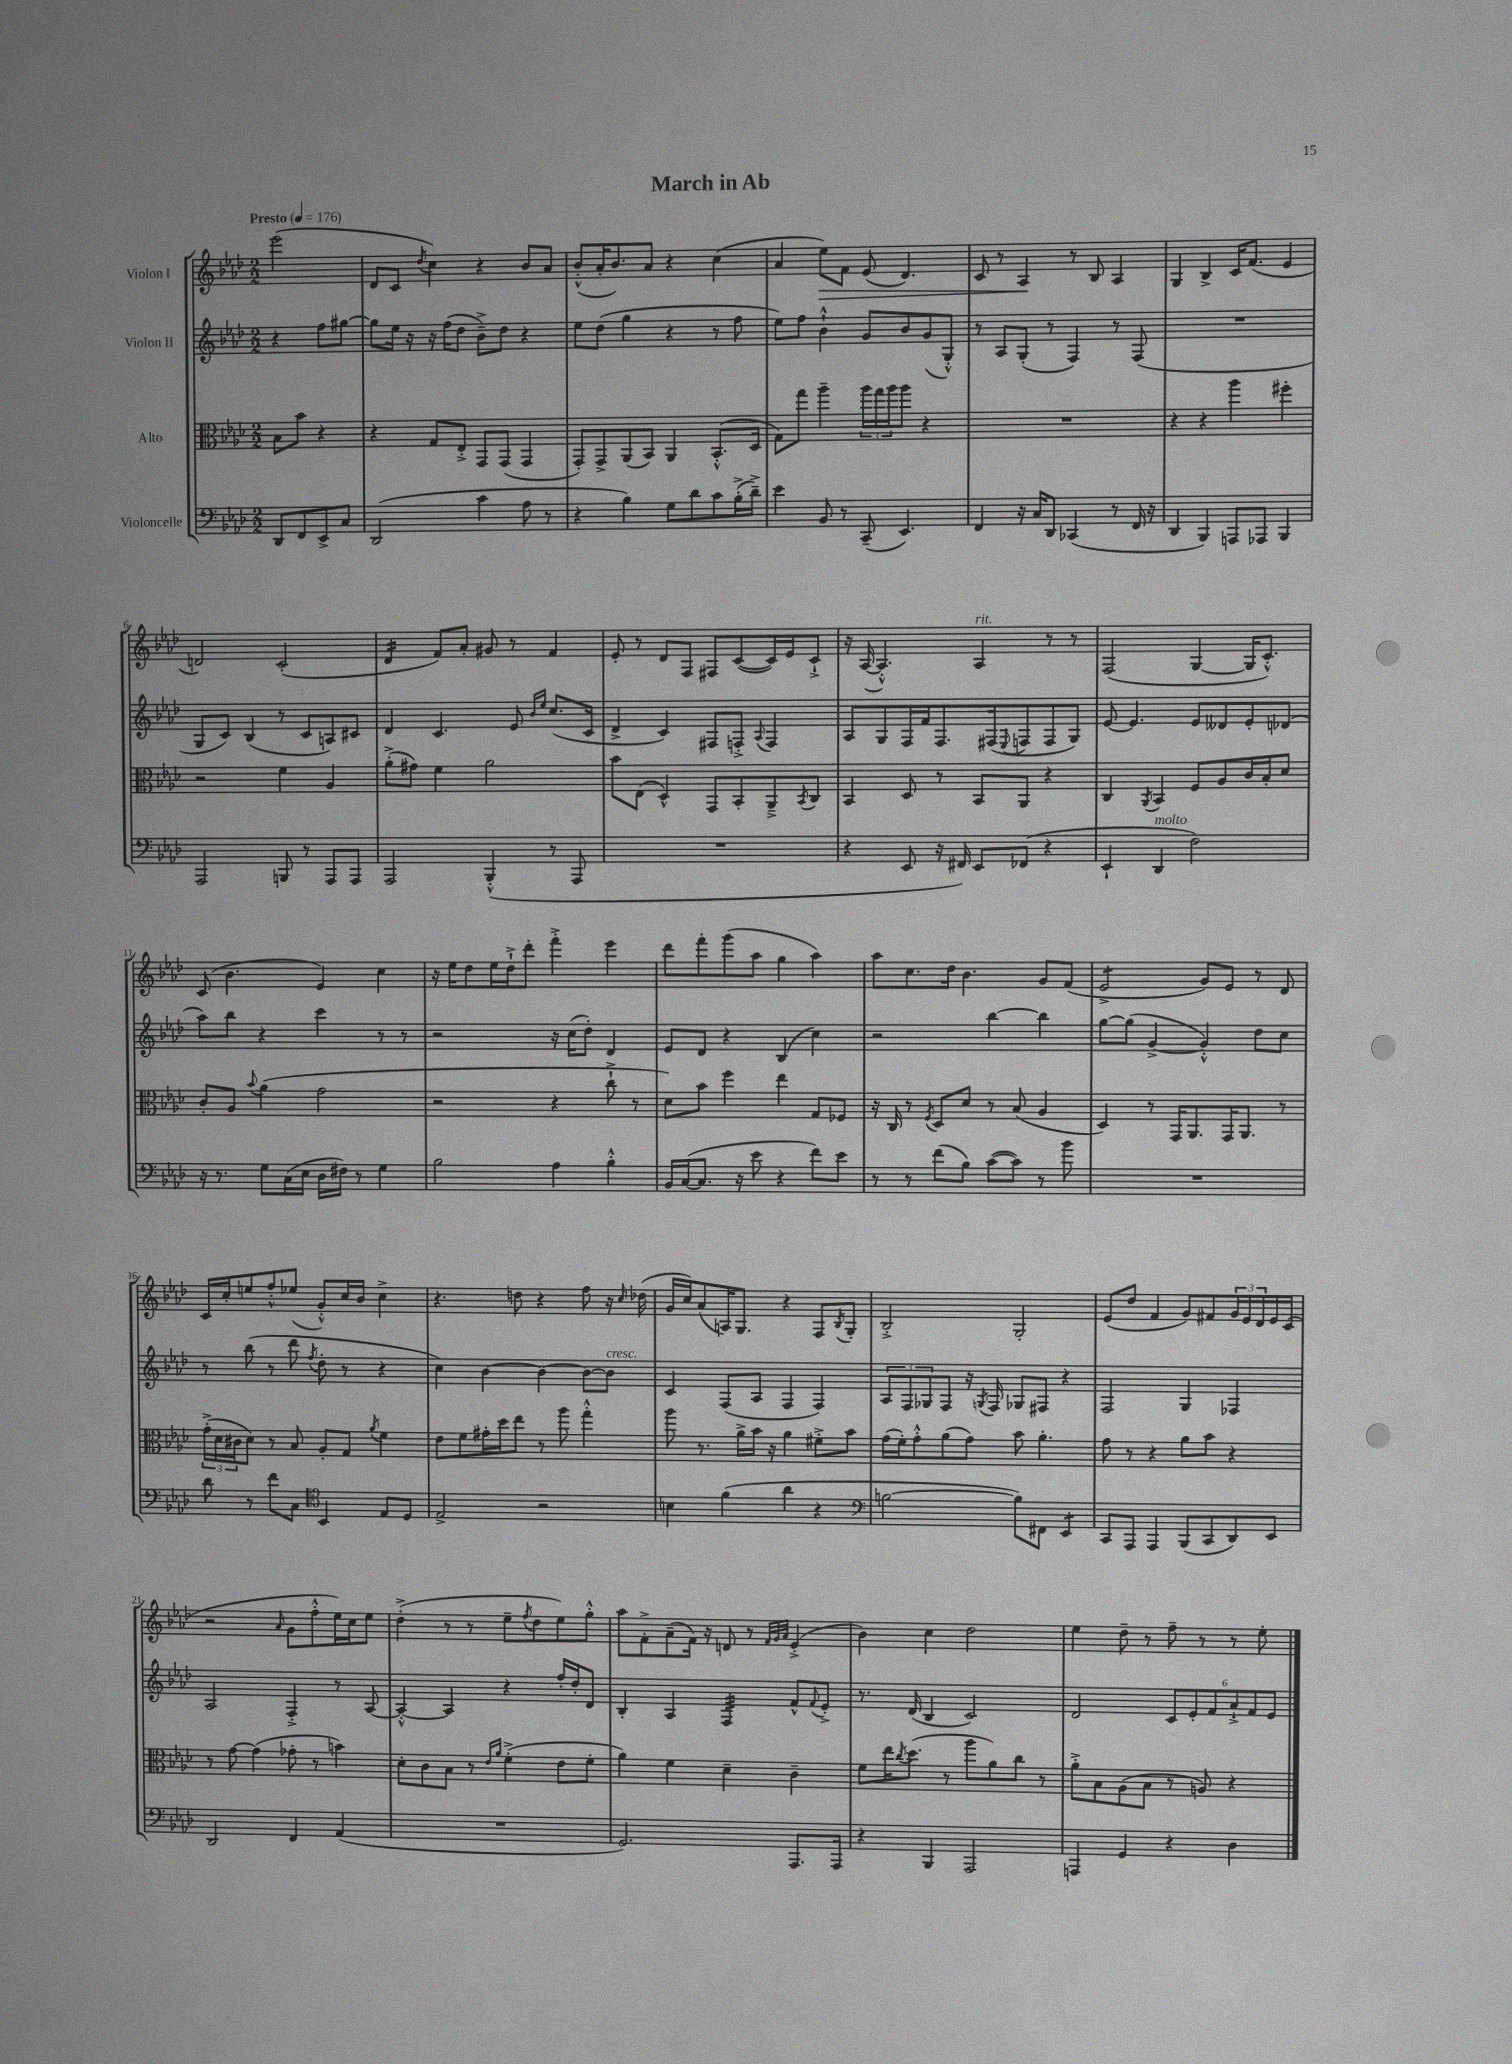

**kern	**kern	**kern	**kern
*staff4	*staff3	*staff2	*staff1
*clefF4	*clefC3	*clefG2	*clefG2
*k[b-e-a-d-]	*k[b-e-a-d-]	*k[b-e-a-d-]	*k[b-e-a-d-]
*M2/2	*M2/2	*M2/2	*M2/2
*MM176	*MM176	*MM176	*MM176
8DD-/L	8B-\L	4r	(2eee-\
8FF/	8b-\J	.	.
8EE-^/	4r	8ff\L	.
8C/J	.	[8gg#\J	.
=	=	=	=
(2DD-/	4r	8gg#\]L	8d-/L
.	.	16ee-\Jk	8c/J
.	.	16r	.
.	.	.	8qdd-/
.	8G/L	16r	4cc\)
.	.	(16ff\LK	.
.	8E-'^/J	8dd-\J	.
4c\	8GG/L	8b-~^\L)	4r
.	(8GG/J	8dd-\J	.
8A-\	4GG/	4r	8b-/L
8r	.	.	8a-/J
=	=	=	=
4r	8GG'/L)	8ee-\L	(8b-'^^/L
.	8GG^/	(8dd-\J	16a-'/K
.	.	.	8.b-/)
4B-\)	(8AA-/	4gg\	.
.	8BB-/J)	.	8a-/J
8G\L	4AA-/	4r	4r
8d-\	.	.	.
8c\	(8.BB-'^^/L	8r	(4cc\
(16B-'^\L	.	8ff\	.
16d-~^\JJ)	16D-/Jk	.	.
=	=	=	=
4e-\	8G\L)	8ee-\L)	4a-/
.	8gg\J	8ff\J	.
8BB-/	4aa-~\	4b-`^^\	8ee-\L)
8r	.	.	8f\J
(8CC~/	24aa-\LL	8g/L	(8e-/
.	24gg\	.	.
.	24aa-\J	.	.
4.EE-/)	8aa-\J	8b-/	4.d-/)
.	4r	(8g/	.
.	.	8G'^^/J)	.
=	=	=	=
4FF/	1r	8r	8c/
.	.	8A-/L	8r
16r	.	(8G'/J	4A-/
16C/LK	.	.	.
8DD-/J	.	8r	.
(4CC-/	.	4F/)	8r
.	.	.	8B-/
8r	.	8r	4A-/
16FF/	.	(8F/	.
16r	.	.	.
=	=	=	=
4DD-/	4r	1r	4G/
4BBB-/)	4r	.	4B-^/
8AAA/L	4aa-\	.	16c/LK
.	.	.	(8.f/J
8AAA-/J	.	.	.
4BBB-/	4ff#'\	.	4e-/
=	=	=	=
2AAA-/	2r	8G/L	2d/)
.	.	8c/J)	.
.	.	(4B-/	.
8BBB/	4f\	8r	(2c'/
8r	.	8c/L	.
8AAA-/L	4A-/	8A/)	.
8AAA-/J	.	8c#/J	.
=	=	=	=
2AAA-/	(8a-'^\L	4d-/	4d-/
.	8g#\J)	.	.
.	4f\	4.c/	8f/L)
.	.	.	8a-'/J
(4BBB-'^^/	2a-\	.	8g#/
.	.	8e-/	8r
.	.	16qqb-/LL	.
.	.	16qqee-/JJ	.
8r	.	(8.cc/L	4f/
8AAA-/	.	.	.
.	.	16c/Jk	.
=	=	=	=
1r	8b-\L	4d-^/	8e-'/
.	(8E-\J	.	8r
.	4D-^^/)	4c/)	8d-/L
.	.	.	8F/J
.	8GG/L	8F#/L	8F#/L
.	8BB-'/	8F'^/J	([8c/
.	.	8qqA-/	.
.	8AA-~^/	4F/	16c/]L)
.	.	.	16e-/J
.	8qBB-/	.	.
.	8C/J	.	8c`^/J
=	=	=	=
4r	4BB-/	8A-/L	16r
.	.	.	([16A-/
.	.	8G/	4.A-'^^/])
8EE-/	8D-/	16F/L	.
.	.	16f/J	.
16r	8r	8.F/	.
16FF#/)	.	.	.
8EE-/L	8BB-/L	.	4A-/
.	.	(16F#/k	.
.	.	8qqE-/	.
(8FF-/J	8AA-/J	8F/	.
4r	4r	8F/	8r
.	.	8G/J)	8r
=	=	=	=
4EE-`/	4C/	[8e-/	(2F/
.	.	4.e-/]	.
.	8qAA-/	.	.
4DD-/	4BB-/	.	.
2F\)	8F/L	8e-/L	[4G/
.	8A-/	8d--/	.
.	16c/L	8e-'/	16G/]LK
.	16B-'/J	.	8.c'^^/J)
.	8d-/J	(8d-/J	.
=	=	=	=
16r	8c'/L	8aa-\L)	(8c/
8.r	.	.	.
.	8A-/J	8bb-\J	4.b-\
.	8qqb-/	.	.
8G\L	(4a-\	4r	.
(16C\L	.	.	.
16E-\JJ	.	.	.
16D-\LL	2g\	4ccc\	4e-/)
16F#\JJ)	.	.	.
8r	.	.	.
4G\	.	8r	4cc\
.	.	8r	.
=	=	=	=
2B-\	2r	2r	16r
.	.	.	16ee-\LK
.	.	.	8dd-\
.	.	.	16ee-\L
.	.	.	16dd-`^\J
.	.	.	8ddd-'\J
4A-\	4r	16r	4fff'^\
.	.	(16cc\LK	.
.	.	8dd-'\J)	.
4B-'^^\	8cc`^\	4d-/	4eee-\
.	8r	.	.
=	=	=	=
16BB-/LL	8d-\L)	8e-/L	8ddd-\L
([16C/J	.	.	.
8.C/]J	8b-\J	8d-/J	8fff'\
.	4ff\	4r	(8ggg\
16r	.	.	.
8e-\	.	.	8aa-\J
4r	4ee-\	(4B-/	4gg\
8f\L)	8G/L	4cc\)	4aa-\)
8e-\J	8F-/J	.	.
=	=	=	=
8r	16r	2r	8aa-\L
.	16C/	.	.
8r	8r	.	8.cc\
.	8qF/	.	.
(8f\L	8D-/L	.	.
.	.	.	16dd-\Jk
8B-\J)	8d-/J	.	4.b-\
([8c\L	8r	[4bb-\	.
8c\]J)	(8B-/	.	.
8r	4A-/	4bb-\]	8g/L
8b-\	.	.	(8f/J
=	=	=	=
1r	4D-/)	[8gg\L	2e-^/
.	.	(8gg\]J	.
.	8r	[4g^/	.
.	16GG/LK	.	.
.	8.AA-/	.	.
.	.	4g'^^/])	8g/L)
.	16GG/K	.	8e-/J
.	8.AA-/J	.	.
.	.	8dd-\L	8r
.	8r	8cc\J	8d-/
=	=	=	=
8d-\	(24g'^\LL	8r	16c/LL
.	24d-\	.	.
.	.	.	16cc'/J
.	24c#\J	.	.
8r	8d-\J)	(8bb-\	8ee/
8f\L	8r	8r	8ff'^^/
8C\J	8B-/	8ddd-\	(8ee-/J
*clefC4	*	*	*
.	.	8qff/	.
4BB-/	8A-'/L	8dd-'\	8g'^^/L)
.	8G/J	8r	16cc/L
.	.	.	16b-/JJ
.	8qa-/	.	.
8E-/L	4f\	4r	4cc^\
8D-/J	.	.	.
=	=	=	=
2E-^/	8e-\L	4cc\)	4.r
.	8f\	.	.
.	16g#'\L	[4b-\	.
.	16dd-\J	.	.
.	8ee-\J	.	8dd\
2r	8r	4b-\_	4r
.	8aa-\	.	.
.	4gg'^^\	8b-\_L	8ff\
.	.	8b-\]J	16r
.	.	.	16qqcc/
.	.	.	(16dd-\
=	=	=	=
4B\	8aa-\	4c/	16g/LL
.	.	.	16cc/J)
.	8.r	.	(8a-/
(4f\	.	(8F/L	16A/K)
.	16a-^\LL	.	8.G/J
.	16b-\JJ	8A-/J	.
.	16r	.	.
4a-\	4a-\	4F/	4r
4r	8f#'^\L	4F/)	8F/L
.	.	.	8qB-/
.	8b-\J	.	8G'/J
=	=	=	=
*clefF4	*	*	*
[2B\	(16g\LL	12A-/L	2B-'^/
.	16f'\J)	.	.
.	.	12F/	.
.	8g'^^\	.	.
.	.	12G-/	.
.	(8a-\	8F/J	.
.	8g\J)	16r	.
.	.	8qG/	.
.	.	16F/	.
8B\]L)	8b-\	8G-/L	2G'/
8FF#\J	4.a-'\	8F#/J	.
4EE-/	.	4r	.
=	=	=	=
8CC/L	8g\	2F/	(8e-/L
8AAA-/J	8r	.	8dd-/J
4AAA-/	4r	.	4f/
(8BBB-/L	8a-\L	4G/	8g/L)
8CC/	8b-\J	.	8f#/
8DD-/)	4r	4F-/	24g/L
.	.	.	24e-/
.	.	.	24d-/
8EE-/J	.	.	16e-/
.	.	.	(16c/JJ
=	=	=	=
2DD-/	8r	2A-/	2r
.	[8g\	.	.
.	(4g\]	.	.
.	.	.	16qqa-/
4FF/	8g-'\	4F'^/	8g\L
.	8r	.	8ff'^^\
(4AA-/	4b\)	8r	16ee-\L)
.	.	.	16cc\J
.	.	[8A-/	8ee-\J
=	=	=	=
1r	8d-'\L	4A-'^^/_	(4dd-'^\
.	8c\	.	.
.	8B-\J	4A-/]	8r
.	8r	.	8r
.	16qqe-/LL	.	.
.	16qqa-/JJ	.	.
.	(4f'^\	4r	8ee-~\L
.	.	.	8qff/
.	.	.	8dd-\
.	8e-\L	16ff'/LL	8ee-\)
.	.	16dd-'/J	.
.	8f'\J	8d-/J	8gg'^^\J
=	=	=	=
2.GG/)	4a-\)	4B-'/	8aa-\L
.	.	.	8f'^\
.	4f\	4A-/	(8a-~\
.	.	.	16f\Jk)
.	.	.	16r
.	4d-~\	4F/	8d/
.	.	.	8r
.	.	.	32qqf/LLL
.	.	.	32qqg/
.	.	.	32qqa-/JJJ
8.AAA-/L	4c~\	8f^^/L	(4e-'^/
.	.	8qqf/	.
.	.	8e-'^/J	.
16AAA-/Jk	.	.	.
=	=	=	=
4r	8f\L	8.r	4b-\)
.	16ee-\K	.	.
.	8qcc/	.	.
.	(8.dd-\J	(16d-/	.
4BBB-/	.	4B-/	4cc\
.	8r	.	.
2AAA-/	8aa-\L	2c/)	2dd-\
.	8a-\)	.	.
.	8cc\J	.	.
.	8r	.	.
=	=	=	=
4AAA/	8a-'^\L	2d-/	4ee-\
.	8B-\	.	.
4GG/	(8A-\	.	8dd-~\
.	8B-\J	.	8r
4r	8r	12c/L	8ff~\
.	.	12e-'/	.
.	8A/)	.	8r
.	.	12f/	.
4D-\	4r	12a-`^/	8r
.	.	12f/	.
.	.	.	8ee-'\
.	.	12e-/J	.
==	==	==	==
*-	*-	*-	*-
